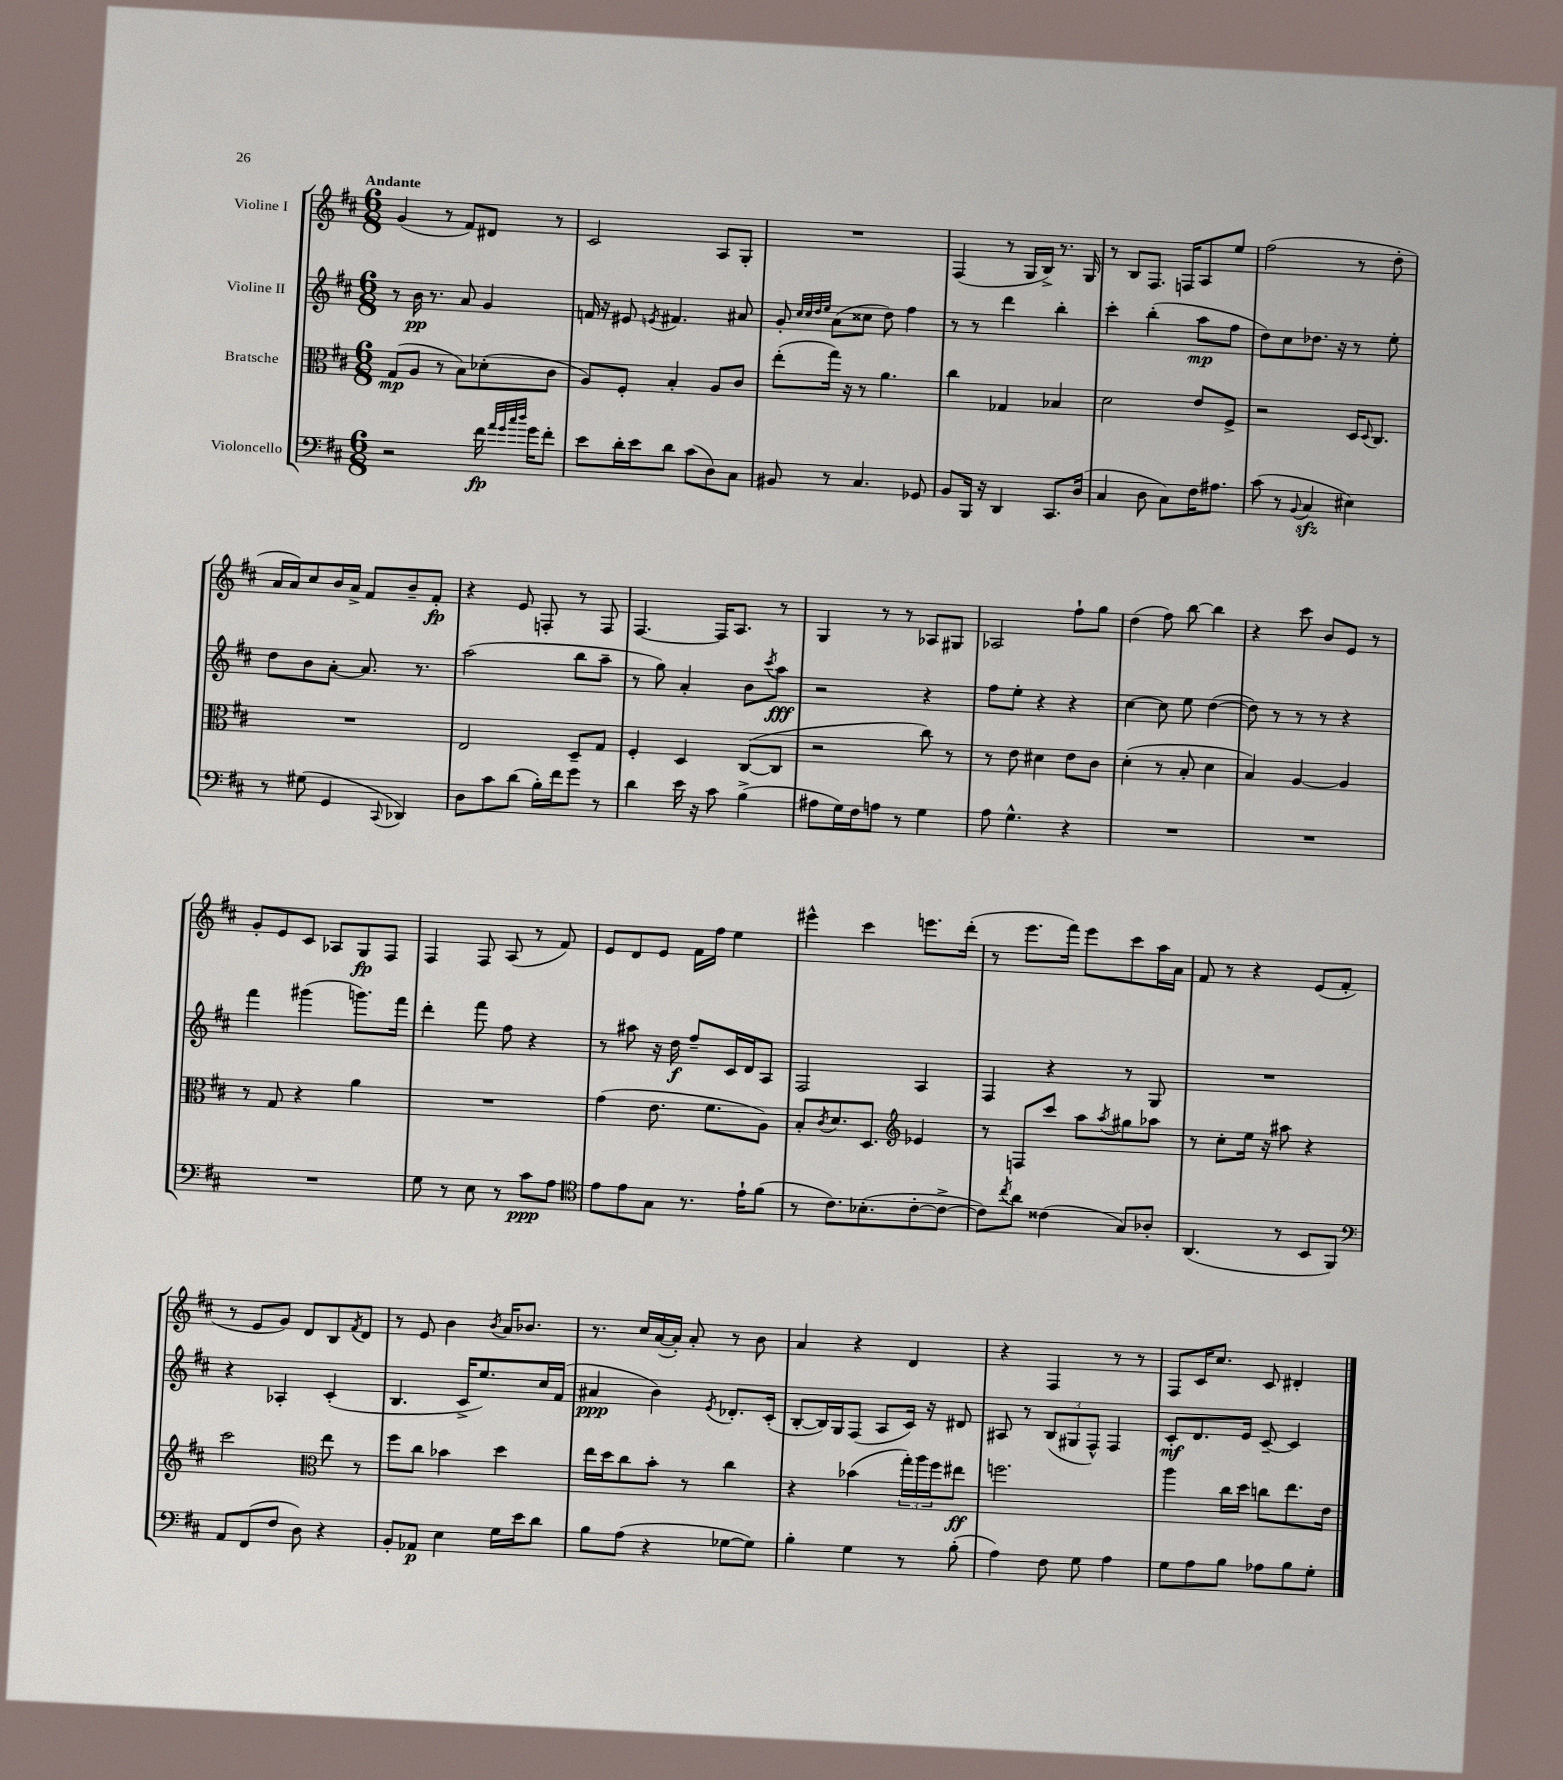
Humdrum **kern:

**kern	**kern	**kern	**kern
*staff4	*staff3	*staff2	*staff1
*clefF4	*clefC3	*clefG2	*clefG2
*k[f#c#]	*k[f#c#]	*k[f#c#]	*k[f#c#]
*M6/8	*M6/8	*M6/8	*M6/8
2r	(8G/L	8r	(4g/
.	8A/J	16b\	.
.	.	8.r	.
.	8r	.	8r
.	8B\L)	8a/	8f#/L)
16f#\	(8d-'\	4g/	8d#/J
32qqa/LLL	.	.	.
32qqg/	.	.	.
32qqcc#/	.	.	.
32qqdd/JJJ	.	.	.
16g\LK	.	.	.
8f#'\J	8c#\J	.	8r
=	=	=	=
8e\L	8A/L)	16f/	2c#/
.	.	16r	.
16d'\L	8F#'/J	8e#/	.
16e\J	.	.	.
.	.	8qe/	.
8d\J	4B'/	4.f#/	.
(8c#\L	.	.	.
8D\)	8A/L	.	8A/L
8C#\J	8c#/J	8a#/	8G'/J
=	=	=	=
8BB#/	(8ee'\L	8g'/	2.r
.	.	32qqcc#/LLL	.
.	.	32qqcc#/	.
.	.	32qqdd/	.
.	.	32qqee/JJJ	.
8r	16gg\Jk)	(8a\L	.
.	16r	.	.
4.C#/	8r	8cc##\J	.
.	4.a\	8dd\)	.
.	.	4ff#\	.
8GG-/	.	.	.
=	=	=	=
8BB/L	4cc#\	8r	(4F#/
16BBB/Jk	.	8r	.
16r	.	.	.
4DD/	4G-/	4ddd\	8r
.	.	.	16G/LL
.	.	.	16B^/JJ)
8.CC#/L	4B-/	4bb'\	8.r
(16D/Jk	.	.	16G/
=	=	=	=
4C#/	2d\	4ccc#'\	8r
.	.	.	8B/L
8D\	.	(4bb'\	8.F#/J
8C#\L)	.	.	.
.	.	.	16F/LK
16F#\K	8e/L	8aa\L	8A/
8.A#\J	.	.	.
.	8F#^/J	8ff#\J	8ee/J
=	=	=	=
(8c#\	2r	8dd\L)	(2ff#\
8r	.	8cc#\	.
8qqBB/	.	.	.
4C#/	.	8.dd-\J	.
.	.	16r	.
4E#\)	16D/LK	8r	8r
.	8qqD/	.	.
.	8.C#/J	.	.
.	.	8ee'\	8dd'\
=	=	=	=
8r	2.r	8dd\L	16a/LL
.	.	.	16a/J)
(8G#\	.	8b\	8cc#/
4GG/	.	[8a'\J	16b/L
.	.	.	16a^/JJ
.	.	8.a/]	8f#/L
8qqCC#/	.	.	.
4DD-/)	.	.	8b~/
.	.	8.r	.
.	.	.	8f#'/J
=	=	=	=
8D\L	2E/	(2aa\	4r
8c#\	.	.	.
(8d\J	.	.	8e/
16B'\LL)	.	.	8F'/
16f#\J	.	.	.
8g\J	8D~/L	8bb\L	8r
8r	8G/J	8aa~\J	8F/
=	=	=	=
4d\	4F#'/	8r	[4.F#/
.	.	8gg\)	.
16e\	4D/	4a'/	.
16r	.	.	.
8c#\	.	.	16F#/]LK
.	.	.	8.A/J
(4B^\	([8C#/L	8b\L	.
.	.	8qccc#/	.
.	8C#/]J	8aa\J	8r
=	=	=	=
8A#\L	2r	2r	4G/
16G\L)	.	.	.
16F#\J	.	.	.
8A\J	.	.	8r
8r	.	.	8r
4G\	8cc#\)	4r	8A-/L
.	8r	.	8G#/J
=	=	=	=
8A\	8r	8ff#\L	2A-/
4.G^^\	8e\	8ee'\J	.
.	4d#\	4r	.
4r	8e\L	4r	8ff#`\L
.	8c#\J	.	8gg\J
=	=	=	=
2.r	(4d'\	[4cc#\	(4dd\
.	8r	8cc#\]	8ff#\)
.	8B'/	8ee\	[8bb\
.	4d\	([4dd\	4bb\]
=	=	=	=
2.r	4B/)	8dd\])	4r
.	.	8r	.
.	[4A/	8r	8ccc#\
.	.	8r	8b/L
.	4A/]	4r	8e/J
.	.	.	8r
=	=	=	=
2.r	8r	4fff#\	8g'/L
.	8G/	.	8e/
.	4r	(4ggg#\	8c#/J
.	.	.	8A-/L
.	4a\	8.ggg\L)	8G/
.	.	.	8F#/J
.	.	16fff#\Jk	.
=	=	=	=
8G\	2.r	4ddd'\	4F#/
8r	.	.	.
8E\	.	8fff#\	8F#/
8r	.	8ff#\	(8A/
8c#\L	.	4r	8r
8A\J	.	.	8f#/)
=	=	=	=
*clefC4	*	*	*
8e\L	(4g\	8r	8e/L
8e\	.	8aa#\	8d/
8G\J	8.e\	16r	8e/J
.	.	16dd\	.
8.r	.	8ff#~/L	16f#\LL
.	8.f#\L	.	16ff#\JJ
.	.	16c#/L	4ee\
16e`\LK	.	16d/J	.
(8f#\J	8A\J)	8A/J	.
=	=	=	=
8r	8B'/L	2F#/	4eee#^^\
.	8qc#/	.	.
8.c#\L)	8.d/	.	.
.	.	.	4ccc#\
(8.B-'\	8.D/J	.	.
*	*clefG2	*	*
[8c#'\	4e-/	4A/	8.eee\L
8c#^\_J	.	.	.
.	.	.	(16ddd'\Jk
=	=	=	=
8c#\]L)	8r	4F#/	8r
8qcc#/	.	.	.
8a\J	8F/L	.	8.eee\L
(4c##\	8ccc#/J	4r	.
.	.	.	16fff#\Jk)
.	8aa\L	.	8eee\L
.	8qaa/	.	.
8G/L)	8gg#\	8r	8ccc#\
8A-'/J	8aa-\J	8G/	16aa\L
.	.	.	16a\JJ
=	=	=	=
(4.AA/	8r	2.r	8f#/
.	8cc#'\L	.	8r
.	16ee\Jk	.	4r
.	16r	.	.
8r	8aa#\	.	.
8BB/L	4r	.	(8e/L
8FF#/J)	.	.	8f#'/J
=	=	=	=
*clefF4	*	*	*
8AA/L	2ccc#\	4r	8r
(8FF#/	.	.	8e/L
8F#/J	.	4A-'/	8g/J)
8D\)	.	.	8d/L
*	*clefC3	*	*
4r	8ee\	(4c#'/	8B/
.	.	.	8qf#/
.	8r	.	8d/J
=	=	=	=
8BB'/L	8ff#\L	4.B/	8r
8AA-/J	8cc#\J	.	8e/
4E\	4b-\	.	4b\
.	.	16c#^/LK	.
.	.	8.ee/)	.
.	.	.	8qb/
16G\LL	4dd\	.	16a/LK
16e\J	.	.	8.b-/J
8d\J	.	16cc#/L	.
.	.	(16f#/JJ	.
=	=	=	=
8B\L	16ee\LL	4a#/	8.r
.	16dd\J	.	.
(8A\J	8cc#\	.	.
.	.	.	16cc#/LL
4r	8b'\J	4b\)	([16a/
.	.	.	16a'/]JJ)
.	8r	.	8a'/
.	.	8qe/	.
[8G-\L	4cc#\	8.d-'/L	8r
8G-\]J)	.	.	8b\
.	.	(16c#'/Jk	.
=	=	=	=
4B'\	4r	[8B'/L	4a/
.	.	16B/]L)	.
.	.	16G/J	.
4G\	(4b-\	(8F#/J	4r
.	.	8A/L	.
8r	24gg'\LL)	16c#/Jk)	4d/
.	24aa\	.	.
.	.	16r	.
.	24ff#\J	.	.
(8B'\	8ee#\J	8d#/	.
=	=	=	=
4A\)	2.ff\	8A#/	4r
.	.	8r	.
8F#\	.	(12B/L	4F#/
.	.	12G#/	.
8G\	.	.	.
.	.	12F#^^/J)	.
4A\	.	4F#/	8r
.	.	.	8r
=	=	=	=
8G\L	4aa\	8c#'/L	8F#/L
8A\	.	8.d/	16c#/K
.	.	.	8.cc#/J
8B\J	16cc#\LL	.	.
.	16dd\JJ	16e/Jk	.
8A-\L	8cc\L	[8c#~/	8c#/
8B\	8.ee\	4c#/]	4d#'/
8G'\J	.	.	.
.	16e\Jk	.	.
==	==	==	==
*-	*-	*-	*-
